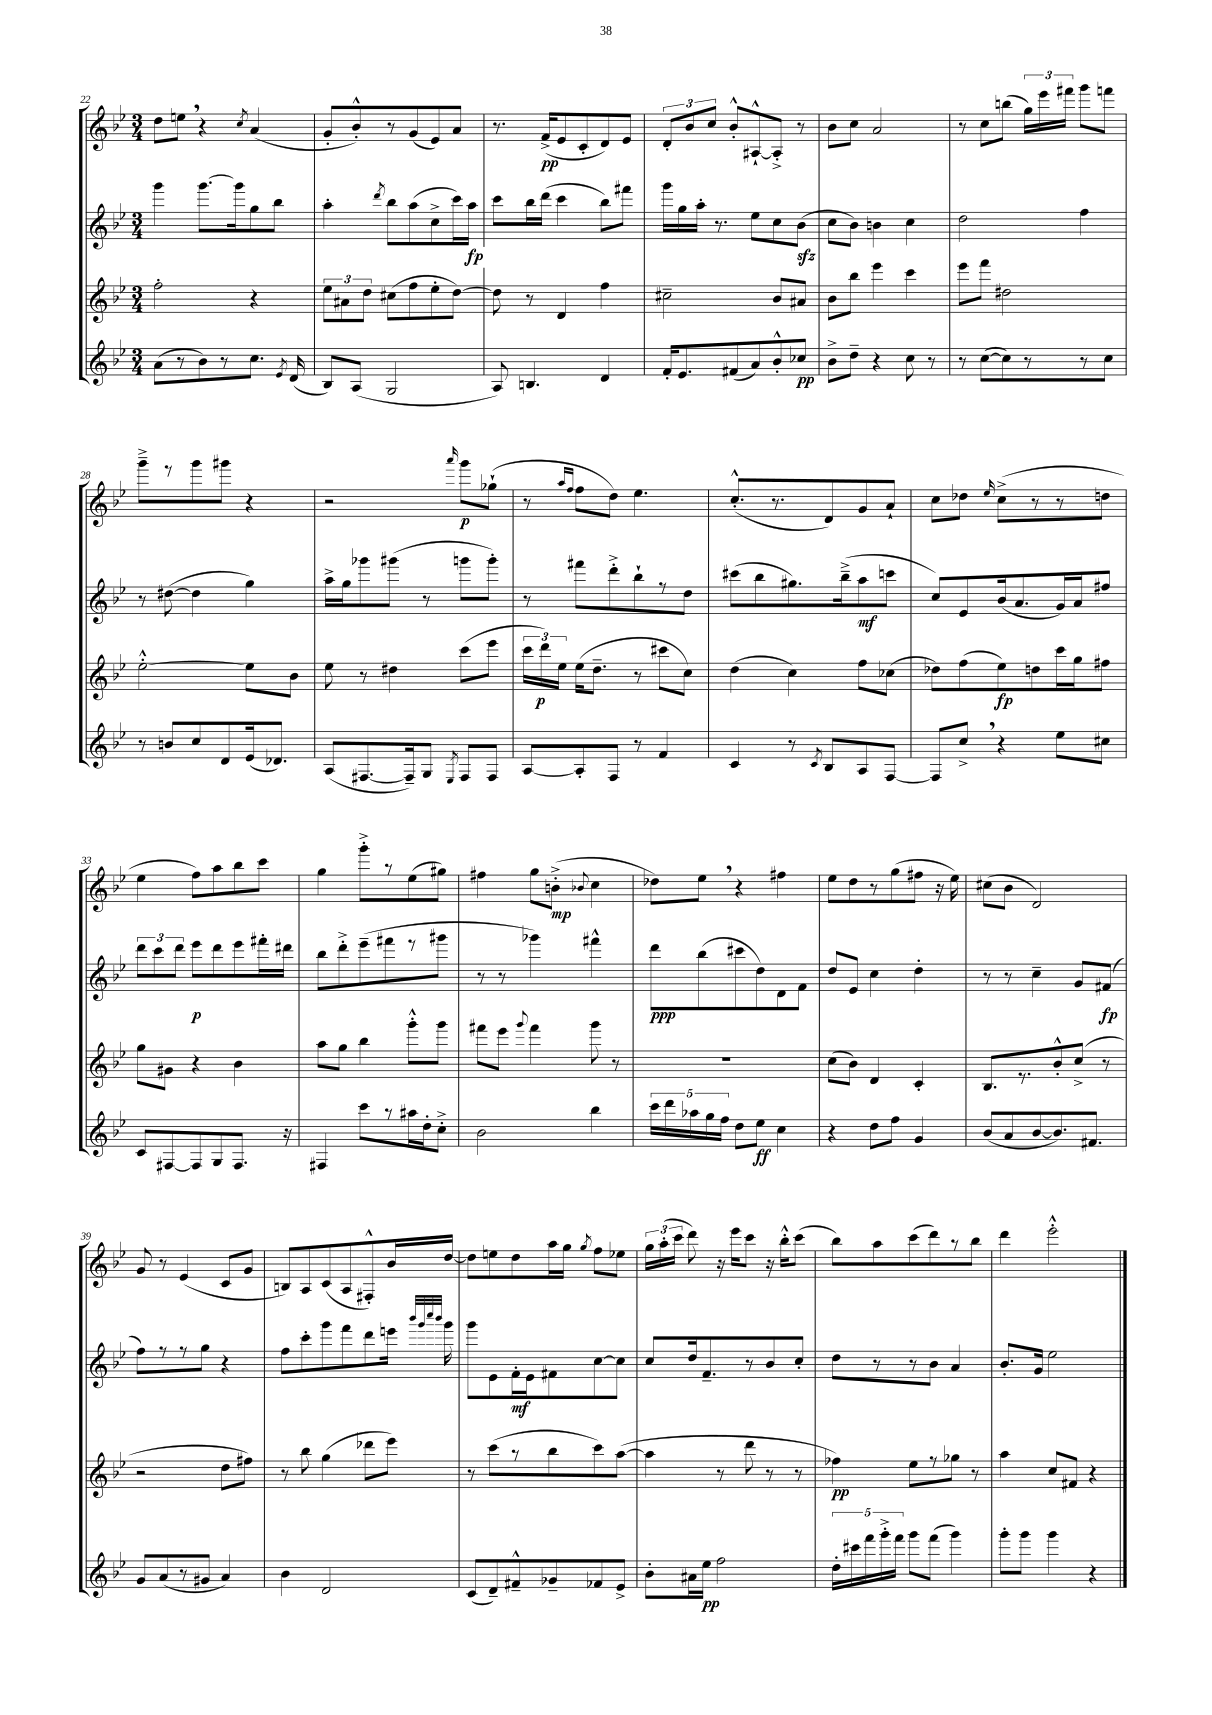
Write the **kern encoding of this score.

**kern	**dynam	**kern	**dynam	**kern	**dynam	**kern	**dynam
*part4	*part4	*part3	*part3	*part2	*part2	*part1	*part1
*staff4	*staff4	*staff3	*staff3	*staff2	*staff2	*staff1	*staff1
*clefG2	*	*clefG2	*	*clefG2	*	*clefG2	*
*k[b-e-]	*	*k[b-e-]	*	*k[b-e-]	*	*k[b-e-]	*
*M3/4	*	*M3/4	*	*M3/4	*	*M3/4	*
=22	=22	=22	=22	=22	=22	=22	=22
(8a\L	.	2ff'\	.	4ggg\	.	8dd\L	.
8r	.	.	.	.	.	8een,\J	.
8b-\)	.	.	.	[8.ggg\L	.	4r	.
8r	.	.	.	.	.	.	.
.	.	.	.	16ggg\k]	.	.	.
.	.	.	.	.	.	8qcc/	.
8.cc\J	.	4r	.	8gg\	.	(4a/	.
.	.	.	.	8bb-\J	.	.	.
8qe-/	.	.	.	.	.	.	.
(16d/	.	.	.	.	.	.	.
=23	=23	=23	=23	=23	=23	=23	=23
8B-/L)	.	12ee-\L	.	4aa'\	.	8g'/L	.
.	.	12a#X\	.	.	.	.	.
(8A/J	.	.	.	.	.	8b-'^^/)	.
.	.	12dd\J	.	.	.	.	.
.	.	.	.	8qddd/	.	.	.
2G/	.	(8cc#X\L	.	8bb-\L	.	8r	.
.	.	8ff\	.	(8aa\	.	(8g/	.
.	.	8ee-'\	.	8cc^\	.	8e-/)	.
.	.	[8dd\J)	.	16ccc\L)	.	8a/J	.
.	.	.	.	16aa\JJ	fp	.	.
=24	=24	=24	=24	=24	=24	=24	=24
8A/)	.	8dd\]	.	8ccc\L	.	8.r	.
4.Bn/	.	8r	.	16bb-\L	.	.	.
.	.	.	.	(16ddd\JJ	.	(16f^/KL	pp
.	.	4d/	.	4ccc\	.	8e-/	.
.	.	.	.	.	.	8c'/	.
4d/	.	4ff\	.	8bb-\L)	.	8d/)	.
.	.	.	.	8fff#X\J	.	8e-/J	.
=25	=25	=25	=25	=25	=25	=25	=25
16f'/KL	.	2cc#X~\	.	16ggg\LL	.	12d'/L	.
8.e-/	.	.	.	16gg\	.	.	.
.	.	.	.	.	.	12b-/	.
.	.	.	.	16aa'\JJ	.	.	.
.	.	.	.	.	.	12cc/J	.
.	.	.	.	8.r	.	.	.
(8f#X/	.	.	.	.	.	8b-'^^/L	.
8a/)	.	.	.	8ee-\L	.	[8A#X`^^/	.
8b-'^^/	.	8b-/L	.	8cc\	.	8A#'^/J]	.
8cc-X/J	pp	8a#X/J	.	(8b-zz\J	.	8r	.
=26	=26	=26	=26	=26	=26	=26	=26
8b-^\L	.	8b-\L	.	8cc\L	.	8b-\L	.
8dd~\J	.	8bb-\J	.	8b-\J)	.	8cc\J	.
4r	.	4eee-\	.	4bn\	.	2a/	.
8cc\	.	4ccc\	.	4cc\	.	.	.
8r	.	.	.	.	.	.	.
=27	=27	=27	=27	=27	=27	=27	=27
8r	.	8eee-\L	.	2dd\	.	8r	.
([8cc\L	.	8fff\J	.	.	.	8cc\L	.
8cc\])	.	2dd#X\	.	.	.	(8bbn\J	.
8r	.	.	.	.	.	24gg\LL)	.
.	.	.	.	.	.	24eee-\	.
.	.	.	.	.	.	24fff#X\JJ	.
8r	.	.	.	4ff\	.	8ggg\L	.
8cc\J	.	.	.	.	.	8fffn\J	.
!!LO:LB:g=z
=28	=28	=28	=28	=28	=28	=28	=28
8r	.	[2ee-'^^\	.	8r	.	8ggg~^\L	.
8bn/L	.	.	.	([8dd#X\	.	8r	.
8cc/	.	.	.	4dd#\]	.	8ggg\	.
8d/	.	.	.	.	.	8ggg#X\J	.
(16e-/k	.	8ee-\L]	.	4gg\)	.	4r	.
8.d-X/J)	.	.	.	.	.	.	.
.	.	8b-\J	.	.	.	.	.
=29	=29	=29	=29	=29	=29	=29	=29
(8A/L	.	8ee-\	.	16aa^\LL	.	2r	.
.	.	.	.	16gg\J	.	.	.
[8.F#X/	.	8r	.	8ggg-X\	.	.	.
.	.	4dd#X\	.	(8ggg#X\J	.	.	.
16F#~/k])	.	.	.	.	.	.	.
8G/J	.	.	.	8r	.	.	.
8qE-/	.	.	.	.	.	16qqaaa/	.
8F#/L	.	(8ccc\L	.	8gggn\L	.	8ggg\L	p
8F#/J	.	8eee-\J	.	8ggg'\J)	.	(8gg-X`\J	.
=30	=30	=30	=30	=30	=30	=30	=30
[8A/L	.	24ccc\LL	.	8r	.	8r	.
.	.	24ddd\)	p	.	.	.	.
.	.	24ee-\JJ	.	.	.	.	.
.	.	.	.	.	.	16qqaa/LL	.
.	.	.	.	.	.	16qqff/JJ	.
8A'/]	.	(16ee-\KL	.	8fff#X\L	.	8ff\L	.
.	.	8.dd~\J	.	.	.	.	.
8F/J	.	.	.	8ddd'^\	.	8dd\J)	.
8r	.	8r	.	8bb-`\	.	4.ee-\	.
4f/	.	8ccc#X\L	.	8r	.	.	.
.	.	8cc\J)	.	8dd\J	.	.	.
=31	=31	=31	=31	=31	=31	=31	=31
4c/	.	(4dd\	.	(8ccc#X\L	.	(8.cc'^^/L	.
.	.	.	.	8bb-\	.	.	.
.	.	.	.	.	.	8.r	.
8r	.	4cc\)	.	8.gg#X\)	.	.	.
8qc/	.	.	.	.	.	.	.
8B-/L	.	.	.	.	.	8d/)	.
.	.	.	.	(16bb-~^\k	.	.	.
8A/	.	8ff\L	.	8aa\	mf	8g/	.
[8F/J	.	(8cc-X\J	.	8cccn\J	.	8a`/J	.
=32	=32	=32	=32	=32	=32	=32	=32
8F/L]	.	8dd-X\L)	.	8cc/L)	.	8cc\L	.
8cc^,/J	.	(8ff\	.	8e-/	.	8dd-X\J	.
.	.	.	.	.	.	16qqee-/	.
4r	.	8ee-\)	fp	(16b-/k	.	(8cc^\L	.
.	.	.	.	8.a/	.	.	.
.	.	8ddn\	.	.	.	8r	.
8ee-\L	.	16ccc\L	.	16g/L)	.	8r	.
.	.	16gg\J	.	16a/J	.	.	.
8cc#X\J	.	8ff#X\J	.	8ff#X/J	.	8ddn\J	.
!!LO:LB:g=z
=33	=33	=33	=33	=33	=33	=33	=33
8c/L	.	8gg\L	.	12ddd\L	.	4ee-\	.
.	.	.	.	12ccc\	.	.	.
[8F#X/	.	8g#X\J	.	.	.	.	.
.	.	.	.	12ddd\J	.	.	.
8F#/]	.	4r	.	8eee-\L	p	8ff\L)	.
8G/	.	.	.	8ddd\	.	8aa\	.
8.F#/J	.	4b-\	.	8eee-\	.	8bb-\	.
.	.	.	.	16fff#X'\L	.	8ccc\J	.
16r	.	.	.	16ddd#X\JJ	.	.	.
=34	=34	=34	=34	=34	=34	=34	=34
4F#X/	.	8aa\L	.	8bb-\L	.	4gg\	.
.	.	8gg\J	.	8ddd'^\	.	.	.
8ccc\L	.	4bb-\	.	(8eee-~\	.	8ggg'^\L	.
8r	.	.	.	8fff#X\	.	8r	.
16aa#X\L	.	8ggg'^^\L	.	8r	.	(8ee-\	.
16dd'\J	.	.	.	.	.	.	.
8cc'^\J	.	8ggg\J	.	8ggg#X\J	.	8gg#X\J)	.
=35	=35	=35	=35	=35	=35	=35	=35
2b-\	.	8fff#X\L	.	8r	.	4ff#X\	.
.	.	8eee-\J	.	8r	.	.	.
.	.	8qqggg/	.	.	.	.	.
.	.	4fff#\	.	4ggg-X\)	.	8gg\L	.
.	.	.	.	.	.	(8bn'^\J	mp
.	.	.	.	.	.	8qqb-X/	.
4bb-\	.	8ggg\	.	4fff#X^^\	.	4cc\	.
.	.	8r	.	.	.	.	.
=36	=36	=36	=36	=36	=36	=36	=36
20ccc\LL	.	2.r	.	8ddd\L	ppp	8dd-X\L)	.
20ddd\	.	.	.	.	.	.	.
20aa-X\	.	.	.	.	.	.	.
.	.	.	.	(8bb-\	.	8ee-,\J	.
20gg\	.	.	.	.	.	.	.
20ff\JJ	.	.	.	.	.	.	.
8dd\L	.	.	.	8ccc#X\	.	4r	.
8ee-\J	ff	.	.	8dd\)	.	.	.
4cc\	.	.	.	8d\	.	4ff#X\	.
.	.	.	.	8f\J	.	.	.
=37	=37	=37	=37	=37	=37	=37	=37
4r	.	(8cc\L	.	8dd/L	.	8ee-\L	.
.	.	8b-\J)	.	8e-/J	.	8dd\	.
8dd\L	.	4d/	.	4cc\	.	8r	.
8ff\J	.	.	.	.	.	(8gg\	.
4g/	.	4c'/	.	4dd'\	.	8ff#X\J	.
.	.	.	.	.	.	16r	.
.	.	.	.	.	.	16ee-\)	.
=38	=38	=38	=38	=38	=38	=38	=38
(8b-/L	.	8.B-/L	.	8r	.	(8cc#X\L	.
8a/	.	.	.	8r	.	8b-\J	.
.	.	8.r	.	.	.	.	.
[8b-/	.	.	.	4cc~\	.	2d/)	.
8.b-/])	.	8b-'^^/	.	.	.	.	.
.	.	(8cc^/J	.	8g/L	.	.	.
8.f#X/J	.	.	.	.	.	.	.
.	.	8r	.	(8f#X/J	fp	.	.
!!LO:LB:g=z
=39	=39	=39	=39	=39	=39	=39	=39
8g/L	.	2r	.	8ff\L)	.	8g/	.
(8a/	.	.	.	8r	.	8r	.
8r	.	.	.	8r	.	(4e-/	.
8g#X/J	.	.	.	8gg\J	.	.	.
4a/)	.	8dd\L	.	4r	.	8c/L	.
.	.	8ff#X\J)	.	.	.	8g/J	.
=40	=40	=40	=40	=40	=40	=40	=40
4b-\	.	8r	.	8ff\L	.	8Bn/L)	.
.	.	8bb-\	.	8ccc'\	.	8A/	.
2d/	.	(4gg\	.	8ggg\	.	(8c/	.
.	.	.	.	8fff\	.	8A/	.
.	.	8ddd-X\L	.	8ddd\	.	8F#X'^^/)	.
.	.	8eee-\J)	.	16eeen\Jk	.	16b-/L	.
.	.	.	.	32qqbbb-/LLL	.	.	.
.	.	.	.	32qqggg/	.	.	.
.	.	.	.	32qqcccc/	.	.	.
.	.	.	.	32qqbbb-/JJJ	.	.	.
.	.	.	.	16ggg\	.	[16dd/JJ	.
=41	=41	=41	=41	=41	=41	=41	=41
(8c/L	.	8r	.	8ggg\L	.	8dd\L]	.
8d~/)	.	(8ccc\L	.	8e-\	.	8een\	.
8f#X~^^/	.	8r	.	16f'\L	mf	8dd\	.
.	.	.	.	16e-\J	.	.	.
8g-X~/	.	8bb-\	.	8f#X\	.	16aa\L	.
.	.	.	.	.	.	16gg\JJ	.
.	.	.	.	.	.	8qgg/	.
8f-X/	.	8ccc\)	.	[8cc\	.	8ff\L	.
8e-^/J	.	([8aa\J	.	8cc\J]	.	8ee-X\J	.
=42	=42	=42	=42	=42	=42	=42	=42
8b-'\L	.	4aa\]	.	8cc/L	.	24gg\LL	.
.	.	.	.	.	.	(24aa'\	.
.	.	.	.	.	.	24ccc\JJ	.
16a#X\L	.	.	.	16dd/k	.	8ddd\)	.
16ee-\JJ	pp	.	.	8.f~/	.	.	.
2ff\	.	8r	.	.	.	16r	.
.	.	.	.	.	.	16eee-\KL	.
.	.	8ddd\	.	8r	.	8ccc\J	.
.	.	8r	.	8b-/	.	16r	.
.	.	.	.	.	.	16bb-'^^\KL	.
.	.	8r	.	8cc'/J	.	(8ccc\J	.
=43	=43	=43	=43	=43	=43	=43	=43
20dd'\LL	.	4ff-X\)	pp	8dd\L	.	8bb-\L)	.
20ccc#X\	.	.	.	.	.	.	.
20fff\	.	.	.	.	.	.	.
.	.	.	.	8r	.	8aa\	.
20ggg'^\	.	.	.	.	.	.	.
20fff\JJ	.	.	.	.	.	.	.
8ggg\L	.	8ee-\L	.	8r	.	(8ccc\	.
(8fff\J	.	8r	.	8b-\J	.	8ddd\)	.
4ggg\)	.	8gg-X\J	.	4a/	.	8r	.
.	.	8r	.	.	.	8bb-\J	.
=44	=44	=44	=44	=44	=44	=44	=44
8ggg'\L	.	4aa\	.	8.b-'/L	.	4ddd\	.
8ggg\J	.	.	.	.	.	.	.
.	.	.	.	16g/Jk	.	.	.
4ggg\	.	8cc/L	.	2ee-\	.	2eee-'^^\	.
.	.	8f#X/J	.	.	.	.	.
4r	.	4r	.	.	.	.	.
==	==	==	==	==	==	==	==
*-	*-	*-	*-	*-	*-	*-	*-
